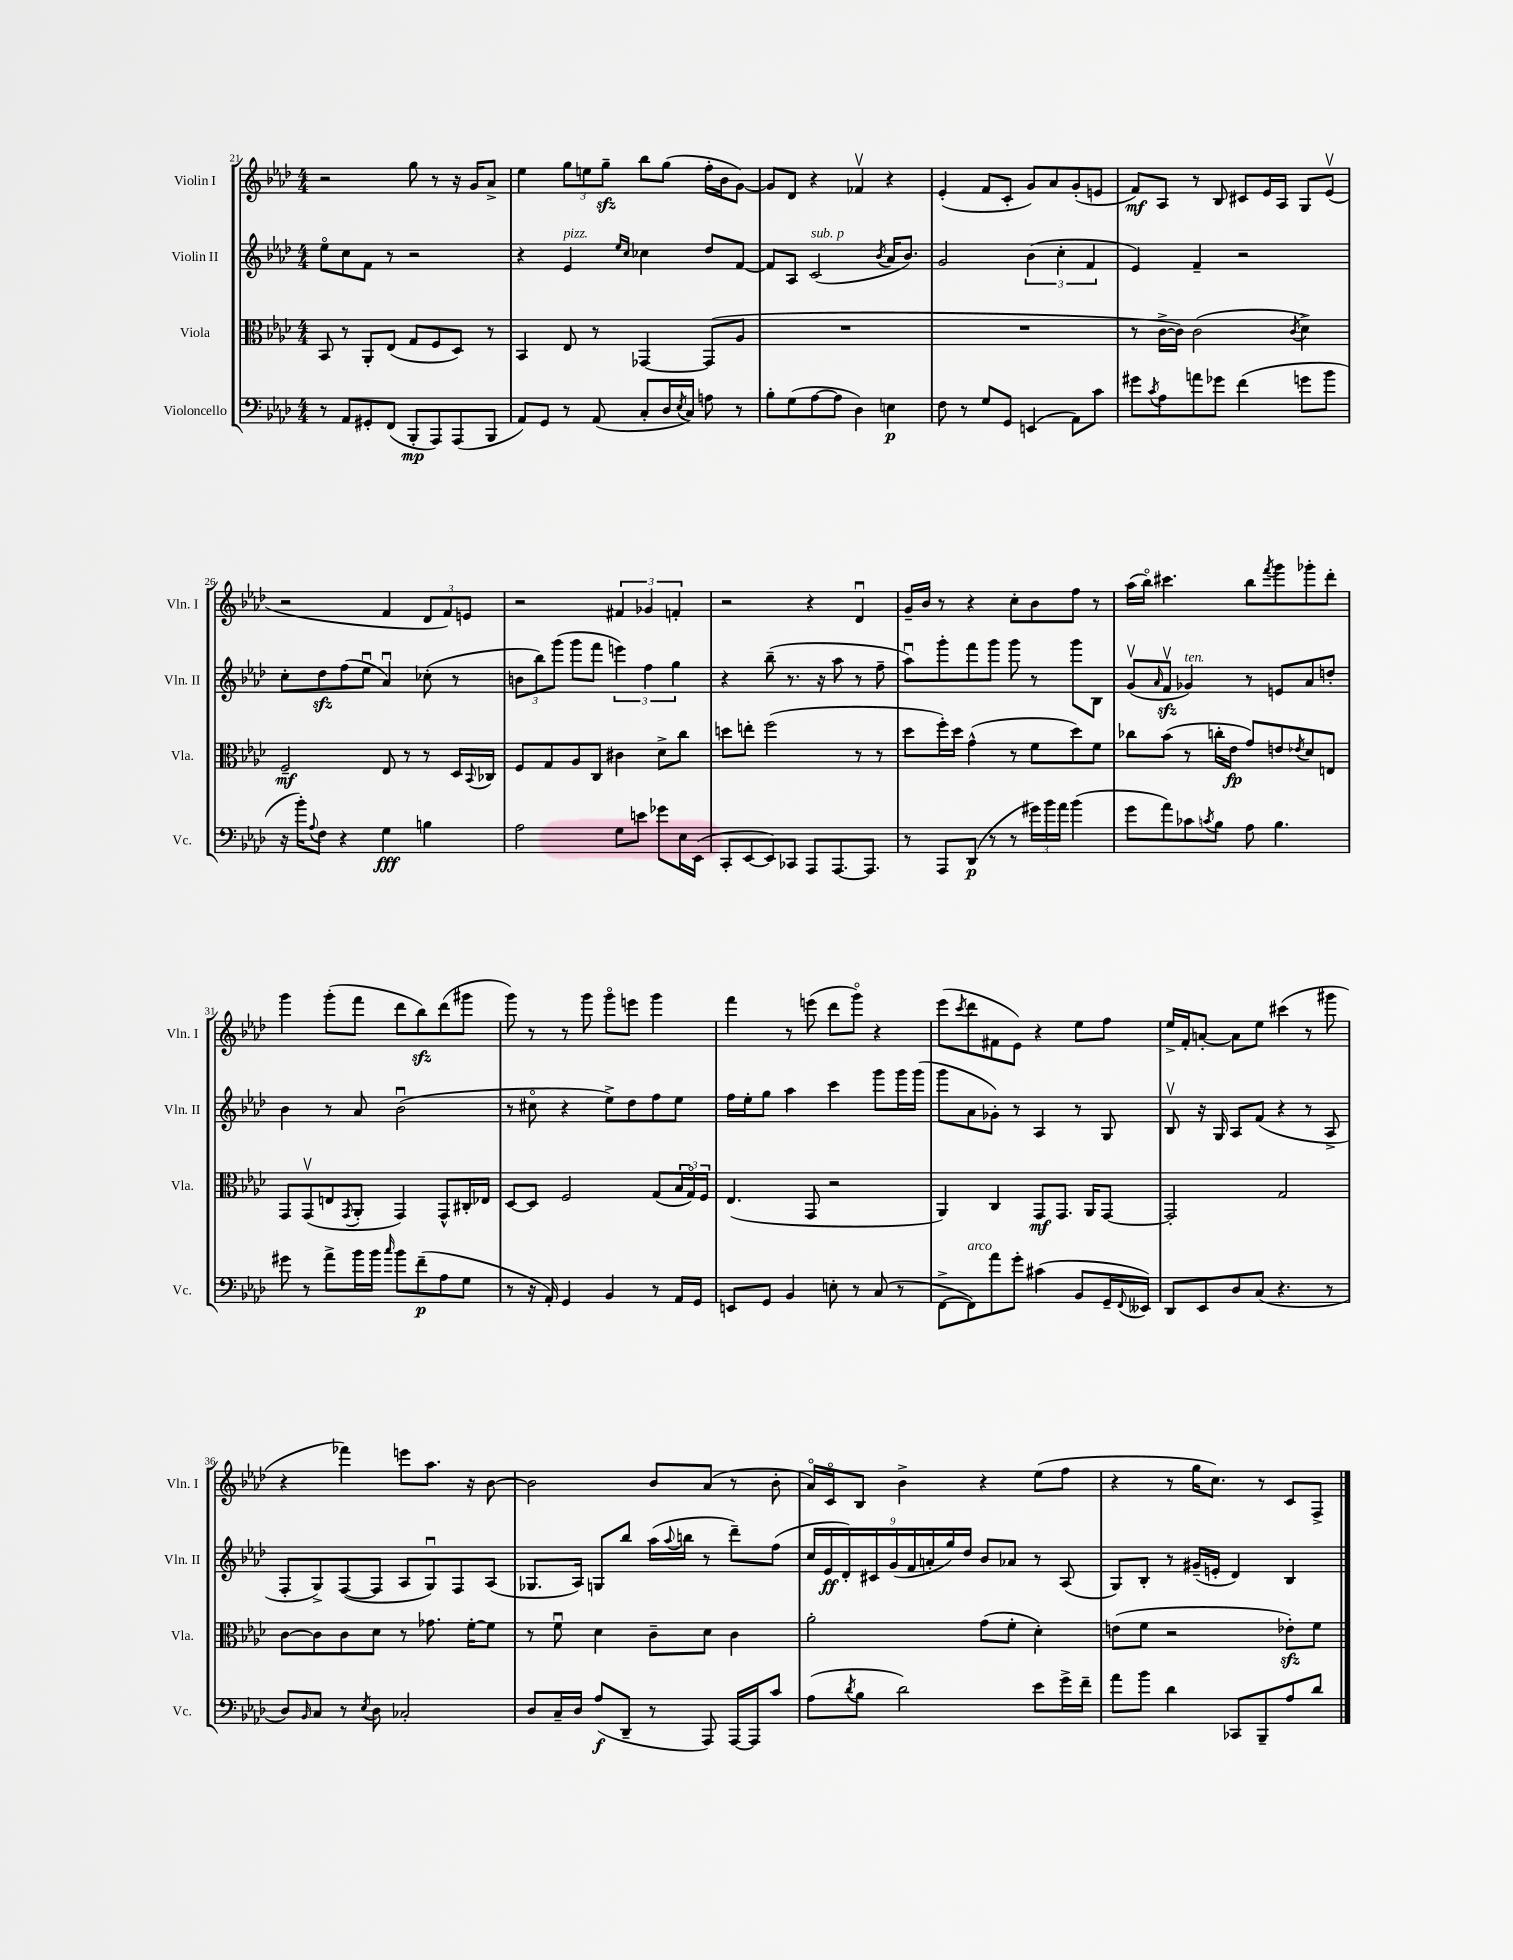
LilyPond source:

<<
\new StaffGroup <<
\new Staff = "s0" \with { instrumentName = "Violin I" shortInstrumentName = "Vln. I" } {
    \clef treble \key aes \major \numericTimeSignature \time 4/4
    r2 g''8 r8 r16 g'16 aes'8-> |
    ees''4 \tuplet 3/2 { g''8 e''8 g''8--\sfz } bes''8 g''8( f''16-. bes'16 g'8~) |
    g'8 des'8 r4 fes'4\upbow r4 |
    ees'4-.( f'8 c'8-. g'8) aes'8 g'8-.( e'8 |
    f'8\mf) aes8 r8 bes8 cis'8 ees'16 aes16 g8 ees'8\upbow( |
    r2 f'4 \tuplet 3/2 { des'8 f'8) e'8 } |
    r2 \tuplet 3/2 { fis'4 ges'4 f'4-. } |
    r2 r4 des'4\downbow |
    g'16-- bes'16 r8 r4 c''8-. bes'8 f''8 r8 |
    aes''16( bes''16\flageolet) cis'''4. bes''8 \acciaccatura { f'''8 } g'''8 ges'''8-. des'''8-. |
    g'''4 g'''8-.( f'''8 des'''8 bes''8\sfz) des'''8( gis'''8 |
    g'''8) r8 r8 g'''8 g'''8\flageolet e'''8 g'''4 |
    f'''4 r8 e'''8( des'''8 g'''8\flageolet) r4 |
    ees'''8( \acciaccatura { c'''8 } des'''8 fis'8 ees'8) r4 ees''8 f''8 |
    ees''16-> f'16-. a'8~-. a'8 ees''8 cis'''4( r8 gis'''8 |
    r4 fes'''4) e'''8 aes''8. r16 bes'8~ |
    bes'2 bes'8 aes'8( r8 bes'8-. |
    aes'16\flageolet) c'16\flageolet bes8 bes'4-> r4 ees''8( f''8 |
    r4 r8 g''16 c''8.) r8 c'8 f8-> \bar "|." |
}
\new Staff = "s1" \with { instrumentName = "Violin II" shortInstrumentName = "Vln. II" } {
    \clef treble \key aes \major \numericTimeSignature \time 4/4
    ees''8\flageolet c''8 f'8 r8 r2 |
    r4 ees'4^\markup { \italic "pizz." } \grace { ees''16 c''16 } ces''4 des''8 f'8~ |
    f'8 aes8 c'2^\markup { \italic "sub. p" }( \acciaccatura { bes'8 } aes'16 bes'8.) |
    g'2 \tuplet 3/2 { bes'4( c''4-. f'4 } |
    ees'4) f'4-- r2 |
    c''8-. des''8\sfz f''8( ees''8\downbow aes'4\downbow) ces''8-.( r8 |
    \tuplet 3/2 { b'8 bes''8) g'''8( } g'''8 f'''8 \tuplet 3/2 { e'''4) f''4 g''4 } |
    r4 bes''8--( r8. r16 aes''8 r8 f''8-- |
    aes''8\downbow) g'''8-. f'''8 g'''8 g'''8 r8 g'''8 bes8 |
    g'8\upbow( \grace { aes'16 } f'8\upbow\sfz ges'4^\markup { \italic "ten." }) r8 e'8 aes'8 d''8-. |
    bes'4 r8 aes'8 bes'2\downbow( |
    r8 cis''8\flageolet r4 ees''8->) des''8 f''8 ees''8 |
    f''16 ees''16-. g''8 aes''4 c'''4 g'''8 g'''16 g'''16( |
    g'''8 aes'8 ges'8-.) r8 aes4 r8 g8 |
    bes8\upbow r16 g16 aes8 f'8( r4 r8 aes8-> |
    f8-. g8->) f8~( f8 aes8 g8\downbow) f8 aes8( |
    ges8. aes16) g8 bes''8 aes''16( \appoggiatura { aes''8 } b''16 r8 des'''8--) f''8( |
    \tuplet 9/8 { c''16 ees'16\ff des'16-.) cis'16 g'16( f'16 a'16-. g''16) des''16 } bes'8 aes'8 r8 aes8( |
    g8) bes8-. r8 gis'16--( e'16-. des'4) bes4 \bar "|." |
}
\new Staff = "s2" \with { instrumentName = "Viola" shortInstrumentName = "Vla." } {
    \clef alto \key aes \major \numericTimeSignature \time 4/4
    bes,8 r8 aes,8-. ees8( g8 f8 des8) r8 |
    bes,4 ees8 r8 ges,4~ ges,8( aes8 |
    R1 |
    R1 |
    r8 c'16~-> c'16) c'2( \acciaccatura { c'8 } des'4->) |
    f2--\mf ees8 r8 r8 des16 \appoggiatura { bes,8 } ces16 |
    f8 g8 aes8 c8 cis'4 des'8-> c''8 |
    d''8 e''8-. f''2( r8 r8 |
    des''8 f''16-.) des''16 g'4-^( r8 f'8 des''8) f'8 |
    ces''8 bes'8( r8 c''16-. ees'16\fp g'8) e'8 \acciaccatura { ees'8 } des'8 e8 |
    g,8 g,8\upbow( e8 \acciaccatura { g,8 } aes,8-. g,4) g,8-^ cis16-. ees16 |
    des8~ des8 f2 g8( \tuplet 3/2 { bes16 g16\flageolet) f16 } |
    ees4.( g,8 r2 |
    aes,4) c4 g,8\mf g,8. aes,16 g,8~ |
    g,2-. g2 |
    c'8~ c'8 c'8 des'8 r8 ges'8. f'16~-. f'8 |
    r8 f'8\downbow des'4 c'8-- des'8 c'4 |
    aes'2-. g'8( f'8-. des'4-.) |
    e'8( f'8 r2 ees'8-.\sfz) f'8 \bar "|." |
}
\new Staff = "s3" \with { instrumentName = "Violoncello" shortInstrumentName = "Vc." } {
    \clef bass \key aes \major \numericTimeSignature \time 4/4
    r8 aes,8 gis,8-. f,8( bes,,8-.\mp aes,,8) aes,,8( bes,,8 |
    aes,8) g,8 r8 aes,8( c8-. des16 \acciaccatura { ees8 } c16) a8 r8 |
    bes8-. g8( aes8~ aes8 des4) e4\p |
    f8 r8 g8 g,8 e,4( aes,8) c'8 |
    gis'8 \acciaccatura { c'8 } aes8 a'8 ges'8 f'4( g'8 bes'8 |
    r16 bes'16-.) \appoggiatura { aes8 } f8 r4 g4\fff b4 |
    aes2 g8 e'8 ges'8 ees16 ees,16( |
    c,8-. ees,8~ ees,8) ces,8 aes,,8 aes,,8.~ aes,,8. |
    r8 aes,,8 des,8\p( r8 r8 \tuplet 3/2 { gis'16) bes'16 aes'16 } bes'4( |
    g'8 aes'8) ces'8 \acciaccatura { c'8 } bes8 aes8 bes4. |
    gis'8 r8 aes'8-> bes'16 bes'16 \grace { c''16 } bes'8 f'8--\p( aes8 g8 |
    r8 r16 aes,16-.) g,4 bes,4 r8 aes,16 g,16 |
    e,8 g,8 bes,4 e8-. r8 c8( r8 |
    f,8~-> f,8^\markup { \italic "arco" }) aes'8 g'8-. cis'4( bes,8 g,16-- \appoggiatura { f,8 } eeses,16) |
    des,8 ees,8 des8 c8( r4. r8 |
    des8) \grace { bes,16 } c8 r8 \acciaccatura { ees8 } des8 ces2-. |
    des8 c16-- des16 aes8\f( des,8-- r8 aes,,8) aes,,16~ aes,,16 c'8 |
    aes8( \acciaccatura { des'8 } bes8 des'2) ees'8 g'16-> f'16-- |
    aes'8 bes'8 des'4 ces,8 bes,,8-- aes8 des'8 \bar "|." |
}
>>
>>
\layout { \context { \Score currentBarNumber = #21 } }
